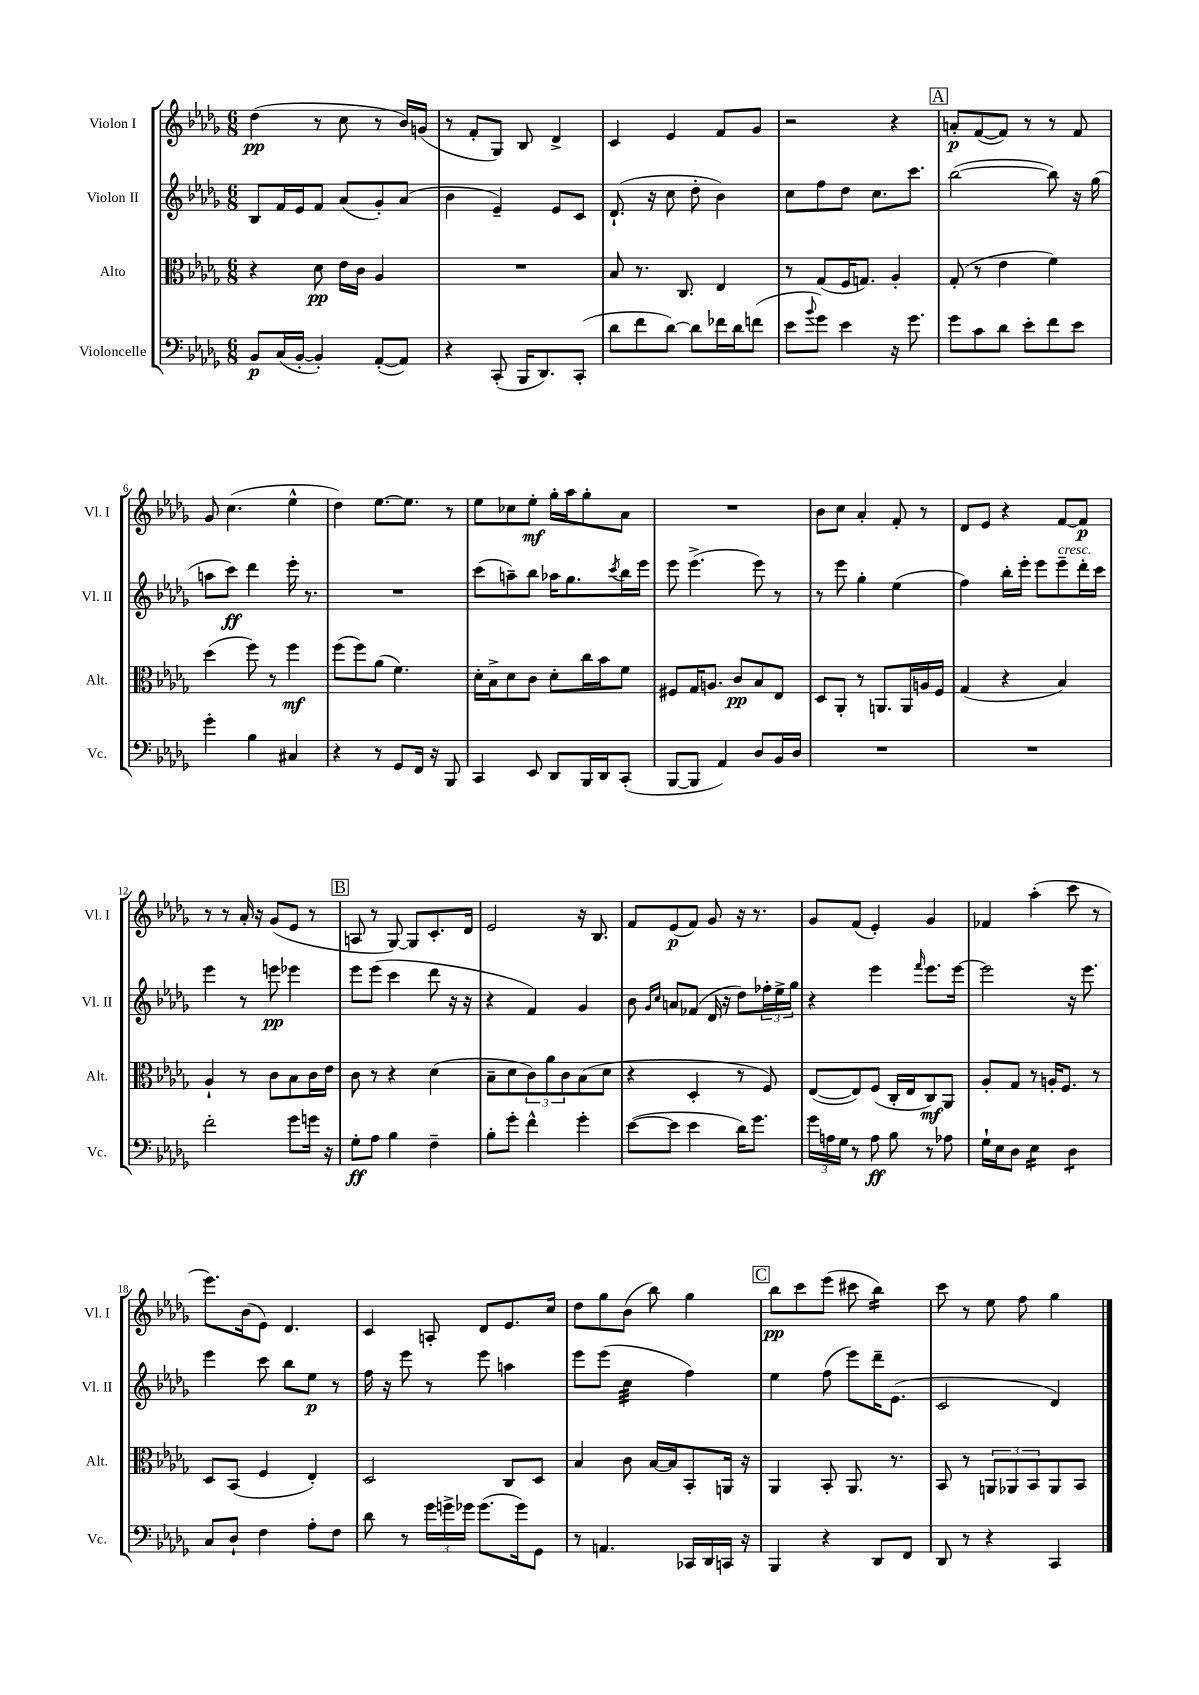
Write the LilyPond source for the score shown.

<<
\new StaffGroup <<
\new Staff = "s0" \with { instrumentName = "Violon I" shortInstrumentName = "Vl. I" } {
    \clef treble \key des \major \numericTimeSignature \time 6/8
    des''4\pp( r8 c''8 r8 bes'16) g'16( |
    r8 f'8-. ges8) bes8 des'4-> |
    c'4 ees'4 f'8 ges'8 |
    r2 r4 |
    \mark \markup { \box "A" } a'8-.\p f'8~( f'8) r8 r8 f'8 |
    ges'8 c''4.( ees''4-^ |
    des''4) ees''8.~ ees''8. r8 |
    ees''8 ces''8 ees''8-.\mf ges''16-. aes''16 ges''8-. aes'8 |
    R2. |
    bes'8 c''8 aes'4-. f'8-. r8 |
    des'8 ees'8 r4 f'8~ f'8\p |
    r8 r8 aes'16-. r16 ges'8( ees'8 r8 |
    \mark \markup { \box "B" } a8 r8 ges8~) ges8 c'8.-. des'16 |
    ees'2 r16 bes8. |
    f'8 ees'8\p( f'8) ges'8 r16 r8. |
    ges'8 f'8( ees'4-.) ges'4 |
    fes'4 aes''4-.( c'''8 r8 |
    ees'''8.) bes'16( ees'8) des'4. |
    c'4 a8-. des'8 ees'8. c''16 |
    des''8 ges''8 bes'8( bes''8) ges''4 |
    \mark \markup { \box "C" } bes''8\pp c'''8 ees'''8( cis'''8 bes''4:16) |
    c'''8 r8 ees''8 f''8 ges''4 \bar "|." |
}
\new Staff = "s1" \with { instrumentName = "Violon II" shortInstrumentName = "Vl. II" } {
    \clef treble \key des \major \numericTimeSignature \time 6/8
    bes8 f'16 ees'16 f'8 aes'8( ges'8-.) aes'8( |
    bes'4 ees'4--) ees'8 c'8 |
    des'8.-!( r16 c''8 des''8-. bes'4) |
    c''8 f''8 des''8 c''8. c'''8. |
    \mark \markup { \box "A" } bes''2~( bes''8) r16 ges''16( |
    a''8 c'''8\ff) des'''4 ees'''16-. r8. |
    R2. |
    c'''8( a''8--) bes''8 aes''16 ges''8. \acciaccatura { c'''8 } bes''16 ees'''16 |
    ees'''8 ees'''4.->( ees'''8) r8 |
    r8 ees'''8 ges''4-. ees''4( |
    f''4) bes''16-. ees'''16-. ees'''8 ees'''8--^\markup { \italic "cresc." } des'''16-. c'''16 |
    ees'''4 r8 e'''8\pp ees'''4 |
    \mark \markup { \box "B" } ees'''8 ees'''8( c'''4 des'''8 r16 r16 |
    r4 f'4) ges'4 |
    bes'8 \grace { ges'16 c''16 } a'8 fes'8( des'16 r16 des''8) \tuplet 3/2 { fes''16-. ees''16-> ges''16 } |
    r4 ees'''4 \grace { f'''16 } ees'''8. ees'''16~ |
    ees'''2 r16 ees'''8. |
    ees'''4 c'''8 bes''8 ees''8\p r8 |
    f''16 r16 ees'''8 r8 ees'''8 a''4 |
    ees'''8 ees'''8( c''4:32 f''4) |
    \mark \markup { \box "C" } ees''4 f''8( ees'''8) des'''16-- ees'8.( |
    c'2 des'4) \bar "|." |
}
\new Staff = "s2" \with { instrumentName = "Alto" shortInstrumentName = "Alt." } {
    \clef alto \key des \major \numericTimeSignature \time 6/8
    r4 des'8\pp ees'16 c'16 aes4 |
    R2. |
    bes8 r8. c8. ees4 |
    r8 ges8( f16 g8.) aes4-. |
    \mark \markup { \box "A" } ges8-.( r8 ees'4 f'4) |
    des''4( f''8) r8 f''4\mf |
    f''8( f''8) aes'8( f'4.) |
    des'16-. bes16-> des'8 c'8 des'8-. c''16 bes'16 f'8 |
    fis8 ges16 a8. c'8\pp bes8 ees8 |
    des8 aes,8-. r8 a,8. a,16 a16 f16 |
    ges4( r4 bes4) |
    aes4-! r8 c'8 bes8 c'16 ees'16 |
    \mark \markup { \box "B" } c'8 r8 r4 des'4( |
    bes8-- des'8 \tuplet 3/2 { c'8) aes'8 c'8 } bes8( des'8 |
    r4 des4-. r8 f8) |
    ees8~( ees8) f8( c16-. ees16 c8\mf) aes,8 |
    aes8-. ges8 r8 a16-. f8. r8 |
    des8 bes,8( f4 ees4-.) |
    des2 c8 des8 |
    bes4 c'8 bes16~ bes16 bes,8-. a,16 r16 |
    \mark \markup { \box "C" } aes,4 bes,8-. aes,8. r8. |
    bes,8 r8 \tuplet 3/2 { a,8 aes,8 bes,8 } aes,8 bes,8 \bar "|." |
}
\new Staff = "s3" \with { instrumentName = "Violoncelle" shortInstrumentName = "Vc." } {
    \clef bass \key des \major \numericTimeSignature \time 6/8
    bes,8\p c16( bes,16~-. bes,4-.) aes,8~-.( aes,8) |
    r4 c,8-.( bes,,16 des,8.) c,8-.( |
    des'8 f'8 des'8~) des'8 fes'16 des'16 f'8( |
    ees'8 \appoggiatura { bes'8 } ges'8) ees'4 r16 ges'8. |
    \mark \markup { \box "A" } ges'8 c'8 des'8 ees'8-. f'8 ees'8 |
    ges'4-. bes4 cis4 |
    r4 r8 ges,8 f,16 r16 bes,,8 |
    c,4 ees,8 des,8 bes,,16 des,16 c,8-.( |
    bes,,8~ bes,,8 aes,4) des8 bes,16 des16 |
    R2. |
    R2. |
    f'2-. ges'8 g'16 r16 |
    \mark \markup { \box "B" } ges8-.\ff aes8 bes4 f4-- |
    bes8-. ges'8-. f'4-^ ges'4-. |
    ees'8~( ees'8 ees'4 des'16) ges'8. |
    \tuplet 3/2 { ges'16 a16 ges16 } r8 a8\ff bes8 r8 aes8 |
    ges16-! ees16 des8 ees4:16 des4:8 |
    c8 des8-! f4 aes8-. f8 |
    des'8 r8 \tuplet 3/2 { ges'16 g'16-> ges'16 } ges'8.( ges'16) ges,8 |
    r8 a,4. ces,16 des,16 c,16 r16 |
    \mark \markup { \box "C" } bes,,4 r4 des,8 f,8 |
    des,8 r8 r4 c,4 \bar "|." |
}
>>
>>
